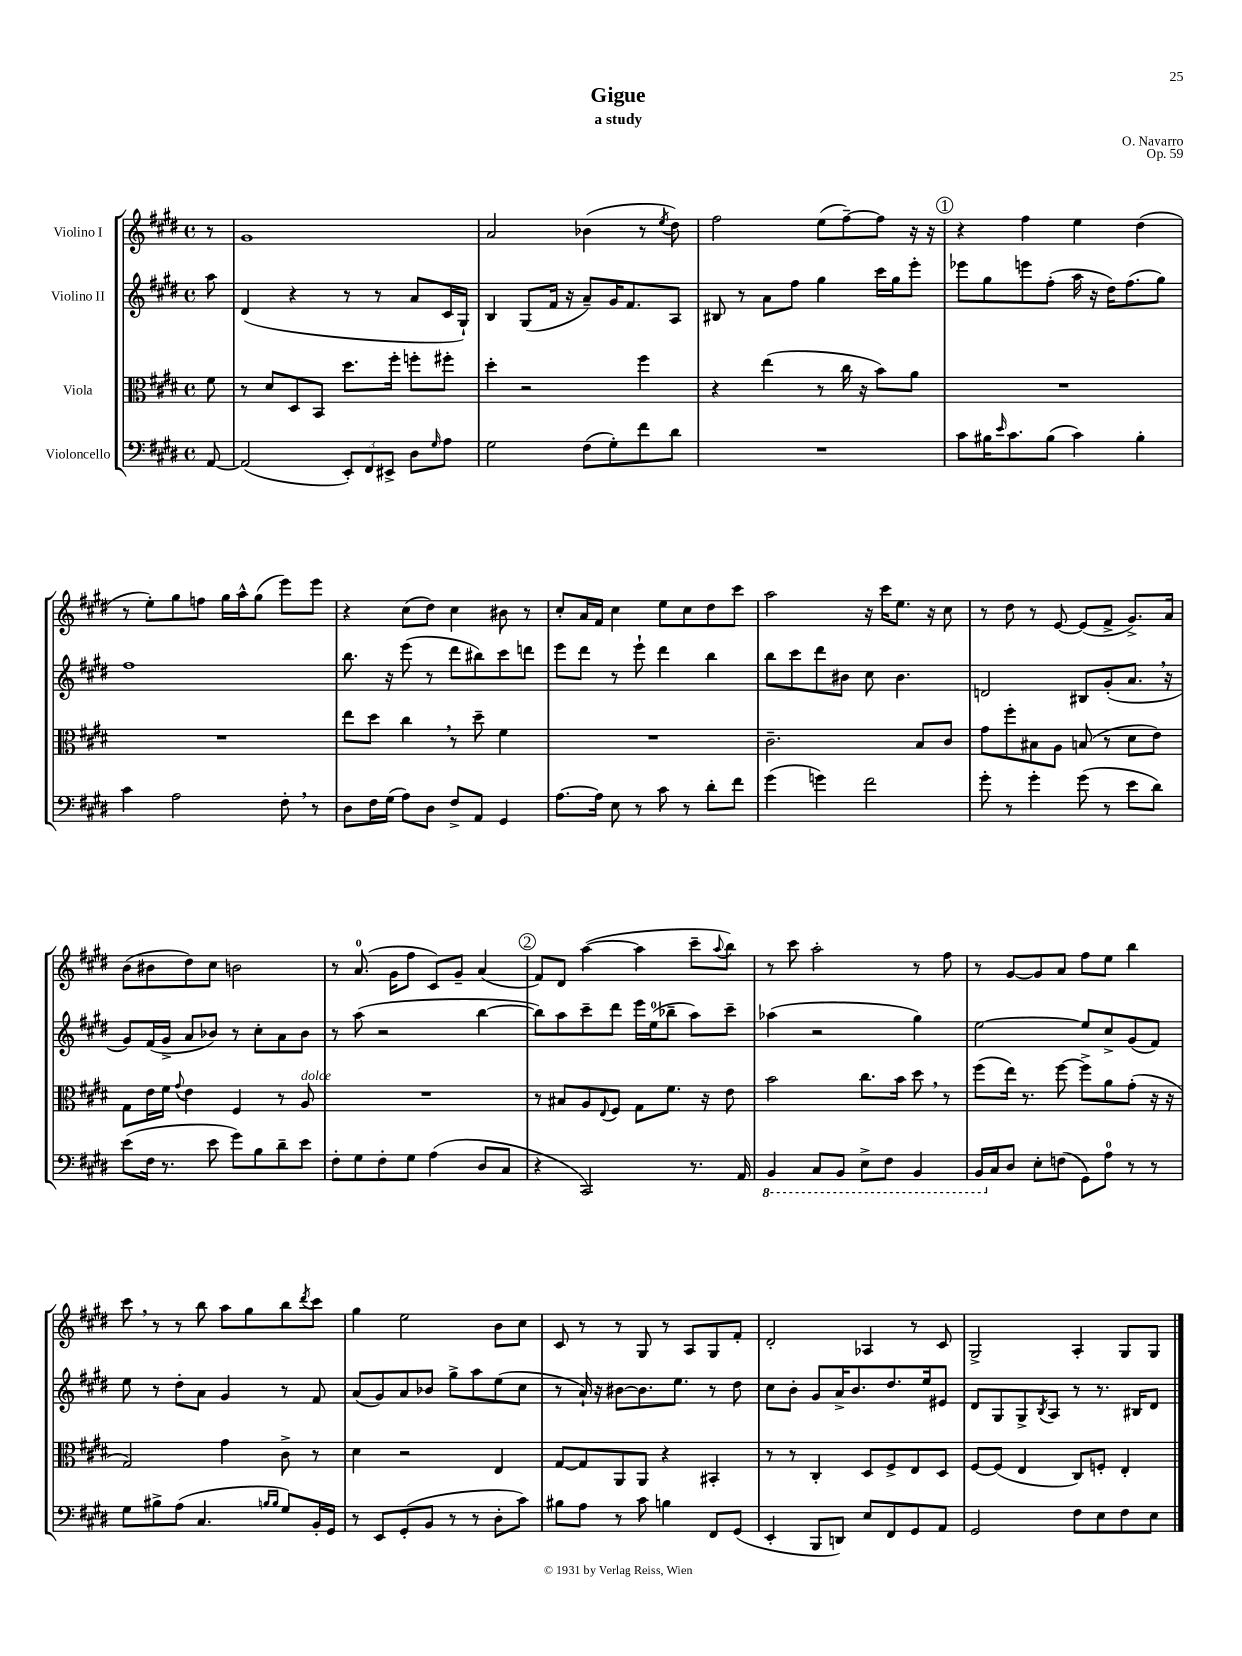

**kern	**kern	**kern	**kern
*staff4	*staff3	*staff2	*staff1
*clefF4	*clefC3	*clefG2	*clefG2
*k[f#c#g#d#]	*k[f#c#g#d#]	*k[f#c#g#d#]	*k[f#c#g#d#]
*M4/4	*M4/4	*M4/4	*M4/4
*met(c)	*met(c)	*met(c)	*met(c)
[8AA/	8f#\	8aa\	8r
=	=	=	=
(2AA/]	8r	(4d#/	1g#
.	8d#/L	.	.
.	8D#/	4r	.
.	8BB/J	.	.
12EE'/L)	8.dd#\L	8r	.
12FF#/	.	.	.
.	.	8r	.
12EE#^/J	.	.	.
.	16ff#'\Jk	.	.
8D#\L	8ff'\L	8a/L	.
16qqG#/	.	.	.
8A\J	8ff#'\J	16c#/L	.
.	.	16G#`/JJ)	.
=	=	=	=
2G#\	4dd#'\	4B/	2a/
.	2r	(8G#/L	.
.	.	16f#/Jk	.
.	.	16r	.
(8F#\L	.	8a~/L)	(4b-\
8G#'\)	.	16g#/K	.
.	.	8.f#/	.
8f#\	4ff#\	.	8r
.	.	.	8qee/
8d#\J	.	8A/J	8dd#\)
=	=	=	=
1r	4r	8B#/	2ff#\
.	.	8r	.
.	(4ee\	8a\L	.
.	.	8ff#\J	.
.	8r	4gg#\	(8ee\L
.	16cc#\	.	[8ff#~\)
.	16r	.	.
.	8b\L)	16ccc#\LL	8ff#\]J
.	.	16gg#\J	.
.	8a\J	8eee'\J	16r
.	.	.	16r
=	=	=	=
8c#\L	1r	8eee-\L	4r
16B#\K	.	8gg#\	.
16qqe/	.	.	.
8.c#\	.	.	.
.	.	8eee\	4ff#\
(8B#\J	.	(8ff#'\J	.
4c#\)	.	16aa\	4ee\
.	.	16r	.
.	.	16dd#\LK)	.
.	.	(8.ff#\	.
4B#'\	.	.	(4dd#\
.	.	8gg#\J)	.
=	=	=	=
4c#\	1r	1ff#	8r
.	.	.	8ee'\L)
2A\	.	.	8gg#\
.	.	.	8ff\J
.	.	.	16gg#\LL
.	.	.	16aa^^\J
.	.	.	(8gg#\J
8F#'\	.	.	8eee\L)
8r	.	.	8eee\J
=	=	=	=
8D#\L	8ee\L	8.bb\	4r
16F#\L	8dd#\J	.	.
(16G#\JJ	.	16r	.
8A\L)	4cc#\	(8eee\	(8cc#\L
8D#\J	.	8r	8dd#\J)
8F#^/L	8r	8ddd#\L	4cc#\
8AA/J	8dd#~\	8bb#\)	.
4GG#/	4f#\	8ccc#\	8b#\
.	.	8ddd\J	8r
=	=	=	=
[8.A\L	1r	8eee\L	8cc#'/L
.	.	8ddd#\J	16a/L
16A\]Jk	.	.	16f#/JJ
8E\	.	8r	4cc#\
8r	.	8eee`\	.
8c#\	.	4ddd#\	8ee\L
8r	.	.	8cc#\
8d#'\L	.	4bb\	8dd#\
8f#\J	.	.	8ccc#\J
=	=	=	=
(4g#\	2.c#~\	8bb\L	2aa\
.	.	8ccc#\	.
4g\)	.	8ddd#\	.
.	.	8b#\J	.
2f#\	.	8cc#\	16r
.	.	.	16ccc#\LK
.	.	4.b#\	8.ee\J
.	8B/L	.	.
.	.	.	16r
.	8c#/J	.	8cc#\
=	=	=	=
8g#'\	8g#\L	2d/	8r
8r	8ff#'\	.	8dd#\
4g#'\	8B#\	.	8r
.	8A\J	.	[8e/
(8g#\	(8B/	8B#/L	(8e/]L
8r	8r	(8g#'/	8f#^/J
8e\L	8d#\L	8.a/J	8.g#^/L)
8d#\J)	8e\J)	.	.
.	.	16r	16a/Jk
=	=	=	=
(8e\L	8G#\L	8g#/L)	(8b\L
16F#\Jk	16e\L	(16f#/L	8b#\
8.r	16f#\JJ	16g#^/JJ	.
.	8qqg#/	.	.
.	4e\	8a/L	8dd#\)
8e\	.	8b-/J)	8cc#\J
8g#\L)	4F#/	8r	2b\
8B\	.	8cc#'\L	.
8d#~\	8r	8a\	.
8e\J	8A/	8b-\J	.
=	=	=	=
8F#'\L	1r	8r	8r
8G#\	.	(8aa\	(8.a/
8F#'\	.	2r	.
.	.	.	16g#\LK
8G#\J	.	.	8ff#\J
(4A\	.	.	8c#/L)
.	.	.	8g#~/J
8D#/L	.	[4bb\	(4a/
8C#/J	.	.	.
=	=	=	=
4r	8r	8bb\]L)	8f#/L)
.	8B#/L	8aa\	8d#/J
2CC#/)	8A/	8ccc#~\	([4aa\
.	8qqE/	.	.
.	8F#/J	8ddd#\J	.
.	8G#\L	16eee\LL	4aa\]
.	.	(16ee\J	.
.	8.f#\J	8bb-~\J	.
8.r	.	8aa\L)	8ccc#~\L
.	16r	.	.
.	.	.	8qqaa/
.	8e\	8ccc#~\J	8bb\J)
16AA/	.	.	.
=	=	=	=
4BBB/	2b\	(4aa-\	8r
.	.	.	8ccc#\
8CC#/L	.	2r	2aa'\
8BBB/J	.	.	.
8EE^\L	8.cc#\L	.	.
8FF#\J	.	.	.
.	16b\Jk	.	.
4BBB/	8dd#\	4gg#\)	8r
.	8r	.	8ff#\
=	=	=	=
16BBB/LL	(8ff#\L	[2ee\	8r
16C#/J	.	.	.
8D#/J	16ee\Jk)	.	[8g#/L
.	8.r	.	.
8E'\L	.	.	8g#/]
(8F\J	[8ff#\	.	8a/J
8GG#\L)	8ff#^\]L	8ee/]L	8ff#\L
8A\J	8a\	8cc#^/	8ee\J
8r	(8g#'\J	(8g#/	4bb\
8r	16r	8f#/J)	.
.	16r	.	.
=	=	=	=
8G#\L	2G#/)	8ee\	8ccc#\
8B#^\	.	8r	8r
(8A\J	.	8dd#'\L	8r
4.C#/	.	8a\J	8bb\
.	4g#\	4g#/	8aa\L
.	.	.	8gg#\
16qqB/LL	.	.	.
16qqB/JJ	.	.	.
8G#/L)	8c#^\	8r	8bb\
.	.	.	8qddd#/
16BB'/L	8r	8f#/	8ccc#\J
16GG#/JJ	.	.	.
=	=	=	=
8r	4d#\	(8a/L	4gg#\
8EE/L	.	8g#/)	.
(8GG#'/	2r	8a/	2ee\
8BB/J	.	8b-/J	.
8r	.	8gg#^\L	.
8r	.	8aa\	.
8D#'\L	4E/	(8ee\	8b\L
8c#\J)	.	8cc#\J	8cc#\J
=	=	=	=
8B#\L	[8G#/L	8r	8c#/
8A\J	8G#/]	16a`/)	8r
.	.	16r	.
8r	8AA/	[8b#\L	8r
8c#\	8AA/J	8.b#\]	8G#/
4B\	4r	.	8r
.	.	8.ee\J	.
.	.	.	8A/L
8FF#/L	4BB#'/	8r	8G#/
(8GG#/J	.	8dd#\	8f#'/J
=	=	=	=
4EE'/	8r	8cc#\L	2d#'/
.	8r	8b'\J	.
8BBB/L	4C#'/	8g#/L	.
8DD/J)	.	16a^/K	.
.	.	8.b/	.
8E/L	8D#/L	.	4A-/
8FF#/	8F#^/	8.dd#/	.
8GG#/	8E/	.	8r
.	.	16ee/k	.
8AA/J	8D#/J	8e#/J	8c#/
=	=	=	=
2GG#/	[8F#/L	8d#/L	2G#^/
.	(8F#/]J	8G#/	.
.	4E/	8G#^/	.
.	.	8qB/	.
.	.	8A/J	.
8F#\L	8C#/L)	8r	4A'/
8E\	8F'/J	8.r	.
8F#\	4E'/	.	8G#/L
.	.	16B#/LK	.
8E\J	.	8d#/J	8G#/J
==	==	==	==
*-	*-	*-	*-
